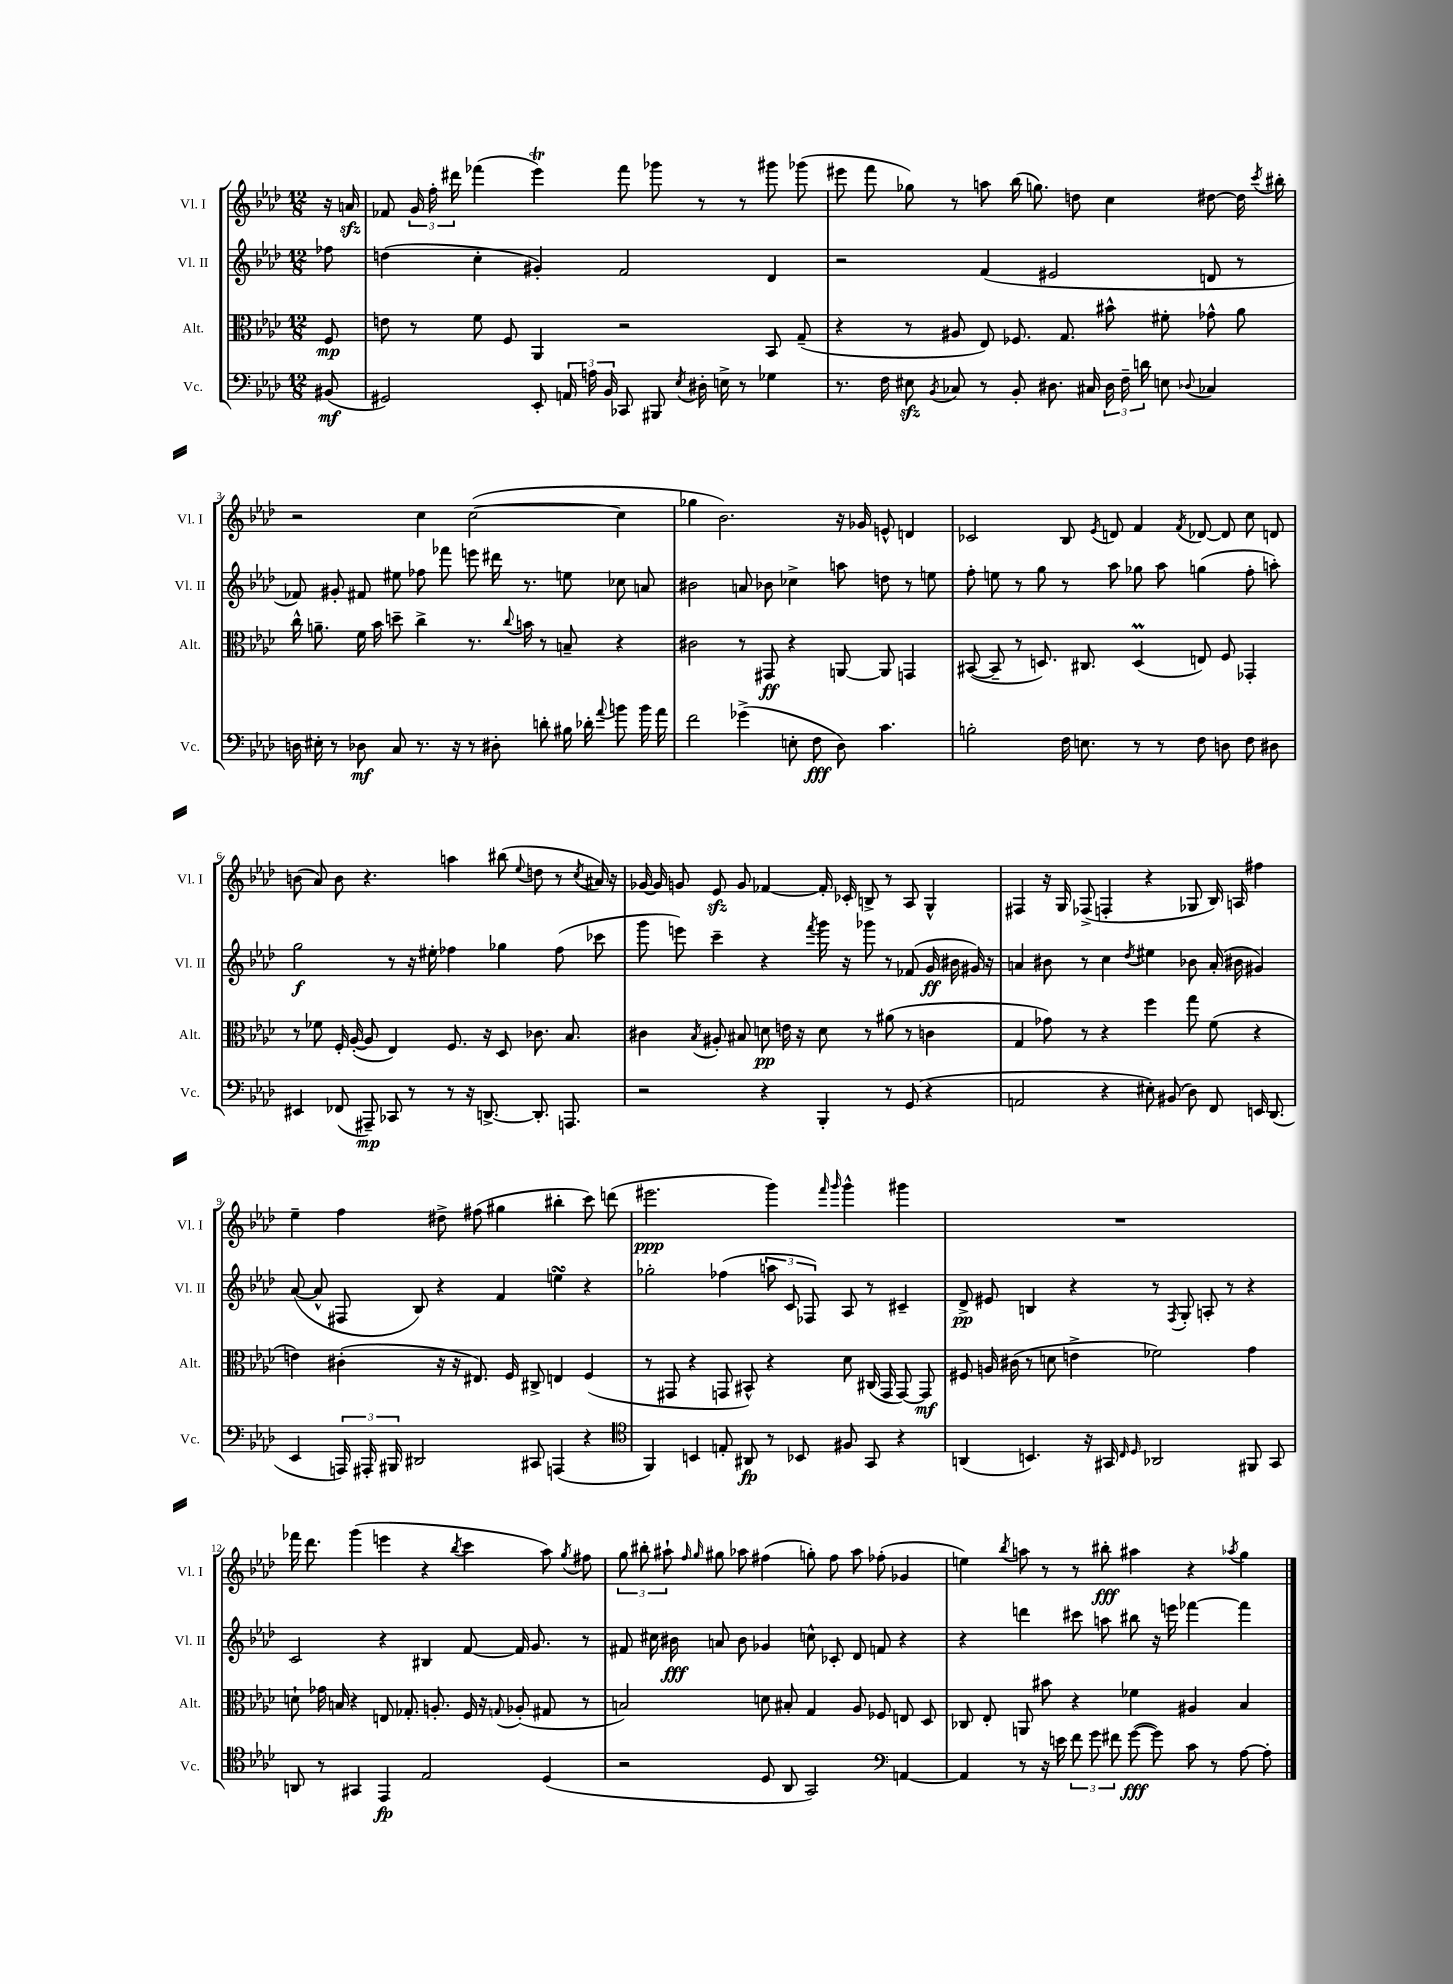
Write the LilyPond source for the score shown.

<<
\new StaffGroup <<
\new Staff = "s0" \with { instrumentName = "Vl. I" shortInstrumentName = "Vl. I" } {
    \clef treble \key aes \major \numericTimeSignature \time 12/8 \partial 8
    \autoBeamOff r16 a'16\sfz |
    fes'8 \tuplet 3/2 { g'16 f''16-. dis'''16 } fes'''4( ees'''4\trill) fes'''8 ges'''8 r8 r8 gis'''8 ges'''8( |
    eis'''8 f'''8 ges''8) r8 a''8 bes''16( g''8.) d''8 c''4 dis''8~ dis''16 \acciaccatura { c'''8 } bis''16-. |
    r2 c''4 c''2~( c''4 |
    ges''4 bes'2.) r16 ges'16 e'8-^ d'4 |
    ces'2 bes8 \acciaccatura { ees'8 } d'8 f'4 \acciaccatura { f'8 } des'8~ des'8 c''8 d'8 |
    b'8( aes'8) b'8 r4. a''4 bis''8( \appoggiatura { ees''8 } d''8 r8 \acciaccatura { c''8 } ais'16) r16 |
    ges'16~ ges'16 g'8 ees'8\sfz g'8 fes'4~ fes'16-. ces'16-. b8-> r8 aes8 g4-^ |
    fis4 r16 g16 fes8->( f4-. r4 ges8 bes16) a16 fis''4 |
    ees''4-- f''4 dis''8-> fis''8( gis''4 bis''4-. c'''8) d'''8( |
    eis'''2.\ppp g'''4) \grace { f'''16 g'''16 } g'''4-^ gis'''4 |
    R1. |
    fes'''16 des'''8. g'''4( e'''4 r4 \acciaccatura { bes''8 } c'''4 aes''8) \acciaccatura { g''8 } fis''8 |
    \tuplet 3/2 { g''8 bis''8-. ais''8-! } \grace { f''16 g''16 } gis''8 aes''8 fis''4( g''8-.) fis''8 aes''8 fes''8-.( ges'4 |
    e''4) \acciaccatura { bes''8 } a''8 r8 r8 bis''8-.\fff ais''4 r4 \acciaccatura { aes''8 } g''4 \bar "|." |
}
\new Staff = "s1" \with { instrumentName = "Vl. II" shortInstrumentName = "Vl. II" } {
    \clef treble \key aes \major \numericTimeSignature \time 12/8 \partial 8
    \autoBeamOff fes''8 |
    d''4( c''4-. gis'4-.) f'2 des'4 |
    r2 f'4( eis'2 d'8 r8 |
    fes'8) gis'8-. fis'8 eis''8 fes''8 fes'''8 e'''8 dis'''16 r8. e''8 ces''8 a'8 |
    bis'2 a'8 bes'8 ces''4-> a''8 d''8 r8 e''8 |
    f''8-. e''8 r8 g''8 r8 aes''8 ges''8 aes''8 g''4( f''8-. a''8-.) |
    g''2\f r8 r16 eis''16-. fes''4 ges''4 fes''8( ces'''8 |
    g'''8 e'''8) c'''4-- r4 \acciaccatura { f'''8 } g'''16 r16 ges'''8 r8 fes'8( g'16\ff bis'16 gis'16) r16 |
    a'4 bis'8 r8 c''4 \acciaccatura { des''8 } eis''4 bes'8 a'16-.( bis'16 gis'4) |
    aes'8~( aes'8-^ fis8 bes8) r4 f'4 e''4\turn r4 |
    ges''2-. fes''4( \tuplet 3/2 { a''8 c'8 fes8) } aes8 r8 cis'4-- |
    des'8->\pp eis'8 b4 r4 r8 \acciaccatura { f8 } g8-. a8-. r8 r4 |
    c'2 r4 bis4 f'8~ f'16 g'8. r8 |
    fis'8 cis''16 bis'16\fff a'8 bis'8 ges'4 c''8-^ ces'8-. des'8 f'8 r4 |
    r4 d'''4 cis'''8 a''8 bis''8 r16 e'''16 fes'''4~ fes'''4 \bar "|." |
}
\new Staff = "s2" \with { instrumentName = "Alt." shortInstrumentName = "Alt." } {
    \clef alto \key aes \major \numericTimeSignature \time 12/8 \partial 8
    \autoBeamOff f8\mp |
    e'8 r8 f'8 f8 aes,4 r2 bes,8 g8--( |
    r4 r8 ais8 ees8) fes8. g8. bis'8-^ fis'8-. ges'8-^ aes'8 |
    c''16-^ a'8.-- f'16 bes'16 d''8-- c''4-> r8. \appoggiatura { c''8 } b'16 r8 b8-- r4 |
    cis'2 r8 gis,8\ff r4 a,8~ a,8 g,4 |
    bis,8~( bis,8-- r8 d8.) cis8. d4\prall( e8) f8 ges,4-. |
    r8 fes'8 f16-. aes16~-.( aes8 ees4) f8. r16 des8 ces'8. bes8. |
    cis'4 \acciaccatura { bes8 } ais8-. bis8 d'8\pp e'16 r16 d'8 r8 ais'8( r8 c'4 |
    g4 ges'8) r8 r4 f''4 g''8 f'8( r4 |
    e'4) cis'4-.( r16 r16 eis8.) f16 cis8-> e4 f4( |
    r8 gis,8 r4 g,8 bis,8-^) r4 des'8 cis16( g,16 g,8~) g,8\mf |
    fis8 a16 cis'16( r8 d'8 e'4-> fes'2) g'4 |
    d'8-! ges'16 b16 r4 e8 ges8.-. a8.-. f16 r16 \appoggiatura { g8 } aes8-.( gis8 r8 |
    b2) d'8 bis8-. g4 aes8 fes8 e8 des8 |
    ces8 ees8-. a,8 bis'8 r4 fes'4 ais4 bes4 \bar "|." |
}
\new Staff = "s3" \with { instrumentName = "Vc." shortInstrumentName = "Vc." } {
    \clef bass \key aes \major \numericTimeSignature \time 12/8 \partial 8
    \autoBeamOff bis,8\mf( |
    gis,2) ees,8-. \tuplet 3/2 { a,16 a16 bes,16 } ces,8 bis,,8 \acciaccatura { ees8 } dis16-. e16-> r8 ges4 |
    r8. f16 eis8\sfz \acciaccatura { bes,8 } ces8 r8 bes,8-. dis8. cis16 \tuplet 3/2 { dis16 f16-- d'16 } e8 \appoggiatura { des8 } ces4 |
    d16 eis16-. r8 des8\mf c8 r8. r16 r8 dis8-. d'8-. bis16 des'16-. \appoggiatura { aes'8 } b'8 b'16 aes'16 |
    f'2 ges'4->( e8-. f8\fff des8) c'4. |
    b2-. f16 e8. r8 r8 f8 d8 f8 dis8 |
    eis,4 fes,8( ais,,8--\mp) ces,8 r8 r8 r16 d,8.~-> d,8.-. a,,8. |
    r2 r4 bes,,4-. r8 g,8( r4 |
    a,2 r4 eis8-.) bis,8( des8) f,8 e,16 des,8.( |
    ees,4 \tuplet 3/2 { a,,16) ais,,16-. bis,,16 } dis,2 cis,8 a,,4( r4 |
    \clef tenor f,4) b,4 e8-. ais,8\fp r8 bes,8 fis8 g,8 r4 |
    a,4( b,4.) r16 gis,16 \grace { c16 des16 } aes,2 fis,8 gis,8 |
    a,8 r8 gis,4 ees,4\fp ees2 des4( |
    r2 des8 aes,8 g,2) \clef bass a,4~ |
    a,4 r8 r16 e'16 \tuplet 3/2 { f'8 g'8 fis'8 } g'8~\fff( g'8) c'8 r8 aes8~ aes8-. \bar "|." |
}
>>
>>
